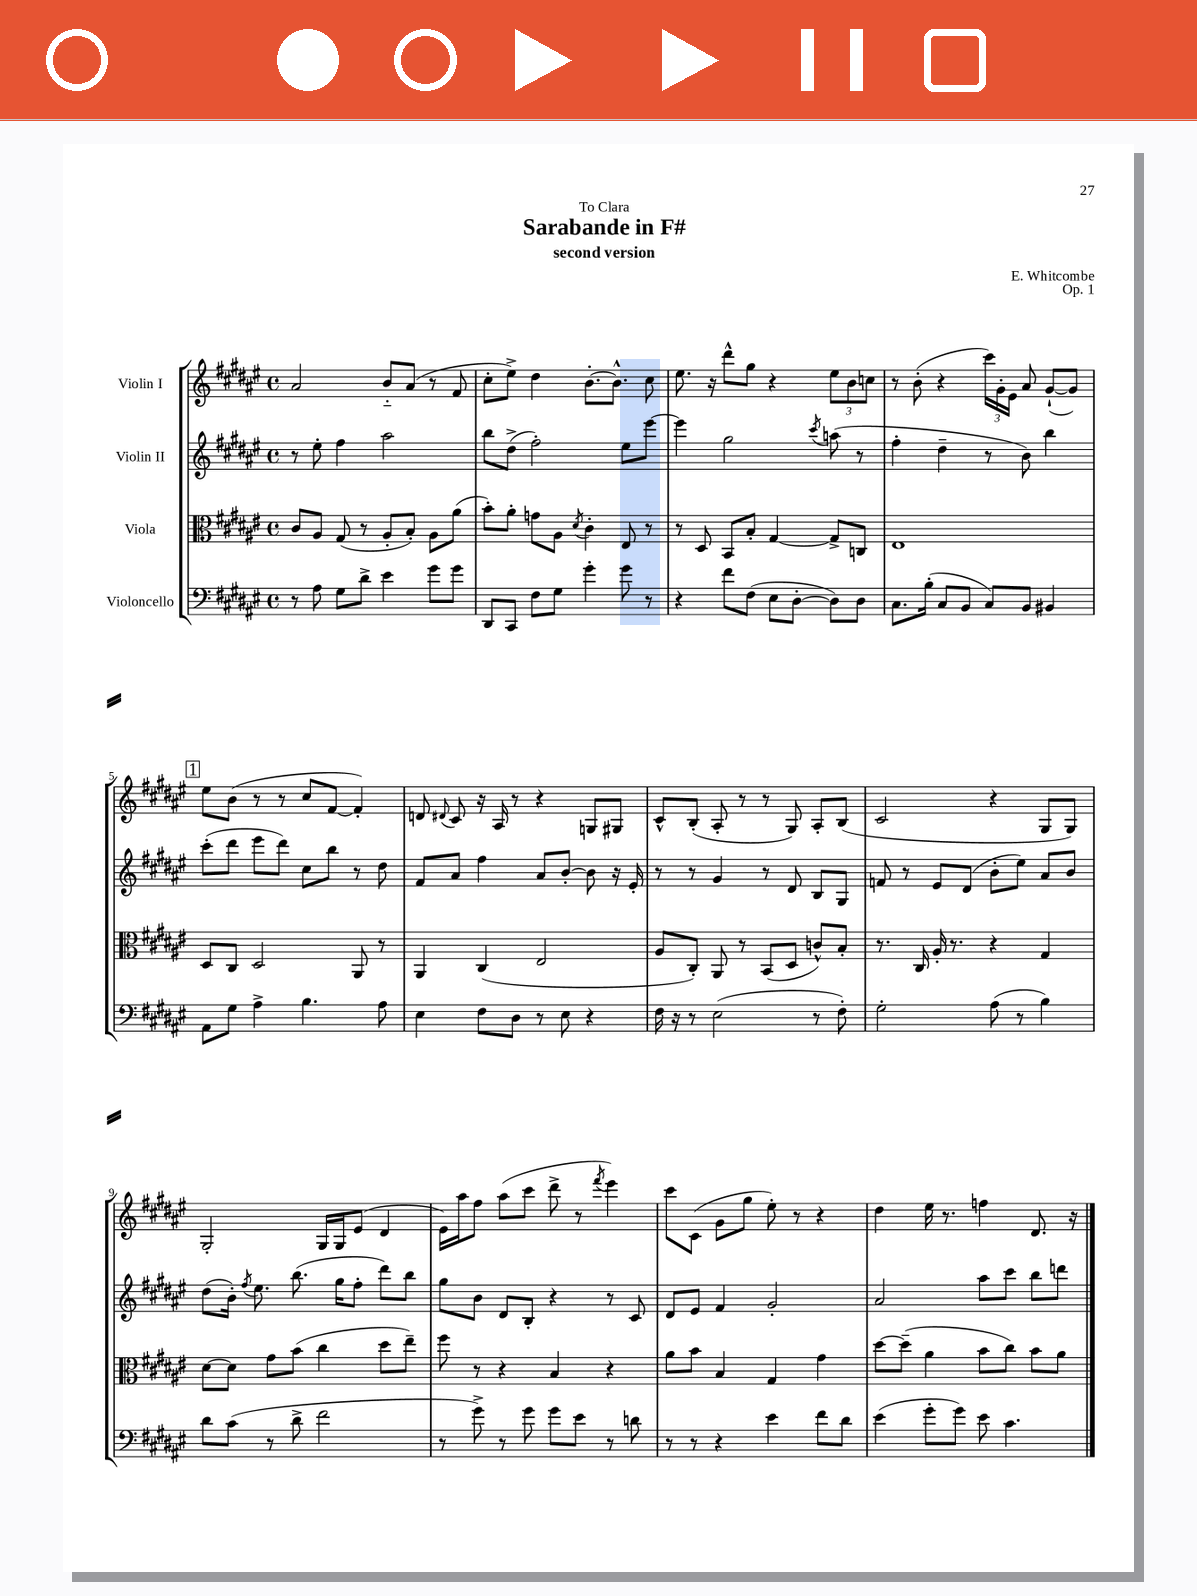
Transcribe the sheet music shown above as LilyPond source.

\header { title = "Sarabande in F#" composer = "E. Whitcombe" subtitle = "second version" dedication = "To Clara" opus = "Op. 1" }
<<
\new StaffGroup <<
\new Staff = "s0" \with { instrumentName = "Violin I" } {
    \clef treble \key fis \major \defaultTimeSignature \time 4/4
    \autoBeamOff ais'2 b'8[-_ ais'8]( r8 fis'8 |
    cis''8[-. eis''8]->) dis''4 b'8.[~-. b'8.]-^ cis''8 |
    eis''8. r16 dis'''8[-^ gis''8] r4 \tuplet 3/2 { eis''8[ b'8 c''8] } |
    r8 b'8-.( r4 \tuplet 3/2 { cis'''16[) gis'16-. eis'16] } ais'8 gis'8[~-!( gis'8]) |
    \mark \markup { \box "1" } eis''8[ b'8]( r8 r8 cis''8[ fis'8]~ fis'4-.) |
    d'8 \appoggiatura { dis'8 } cis'8 r16 ais16 r8 r4 g8[ gis8] |
    cis'8[-^ b8]-.( ais8-. r8 r8 gis8) ais8[-. b8]( |
    cis'2 r4 gis8[ gis8]) |
    gis2-. gis16[ gis16 eis'8]( dis'4 |
    eis'16[) ais''16 fis''8] ais''8[( cis'''8] dis'''8-> r8 \acciaccatura { fis'''8 } eis'''4) |
    cis'''8[ cis'8]( gis'8[ gis''8] eis''8-.) r8 r4 |
    dis''4 eis''16 r8. f''4 dis'8. r16 \bar "|." |
}
\new Staff = "s1" \with { instrumentName = "Violin II" } {
    \clef treble \key fis \major \defaultTimeSignature \time 4/4
    \autoBeamOff r8 eis''8-. fis''4 ais''2 |
    b''8[ dis''8]->( fis''2-.) eis''8[ eis'''8]~ |
    eis'''4 gis''2 \acciaccatura { cis'''8 } a''8( r8 |
    fis''4-. dis''4-- r8 b'8) b''4 |
    \mark \markup { \box "1" } cis'''8[-.( dis'''8] eis'''8[ dis'''8]) cis''8[ b''8] r8 dis''8 |
    fis'8[ ais'8] fis''4 ais'8[ b'8]~-. b'8 r16 eis'16-. |
    r8 r8 gis'4 r8 dis'8 b8[ gis8] |
    f'8 r8 eis'8[ dis'8]( b'8[-. eis''8]) ais'8[ b'8] |
    dis''8[( b'16]-.) \acciaccatura { fis''8 } eis''8. b''8.( gis''16[ fis''8]-. dis'''8[) b''8] |
    gis''8[ b'8] dis'8[ b8]-. r4 r8 cis'8 |
    dis'8[ eis'8] fis'4 gis'2-. |
    ais'2 ais''8[ cis'''8] b''8[ d'''8] \bar "|." |
}
\new Staff = "s2" \with { instrumentName = "Viola" } {
    \clef alto \key fis \major \defaultTimeSignature \time 4/4
    \autoBeamOff cis'8[ ais8] gis8( r8 ais8[-. b8]-.) ais8[ ais'8]( |
    b'8[-.) ais'8]-. g'8[ ais8] \acciaccatura { dis'8 } cis'4-. eis8 r8 |
    r8 dis8 b,8[ b8]-. gis4~ gis8[-> c8] |
    eis1 |
    \mark \markup { \box "1" } dis8[ cis8] dis2 ais,8 r8 |
    ais,4 cis4( eis2 |
    ais8[ cis8]-.) ais,8 r8 b,8[( dis8] c'8[-^) b8]-. |
    r8. cis16 ais16-. r8. r4 gis4 |
    dis'8[~ dis'8] gis'8[ b'8]( cis''4 dis''8[ eis''8]--) |
    fis''8 r8 r4 b4 r4 |
    ais'8[ b'8] b4 gis4 gis'4 |
    dis''8[~ dis''8]--( ais'4 b'8[ cis''8]) b'8[ ais'8] \bar "|." |
}
\new Staff = "s3" \with { instrumentName = "Violoncello" } {
    \clef bass \key fis \major \defaultTimeSignature \time 4/4
    \autoBeamOff r8 ais8 gis8[ dis'8]-> eis'4 gis'8[ gis'8] |
    dis,8[ cis,8] fis8[ gis8] gis'4-. gis'8 r8 |
    r4 fis'8[ fis8]( eis8[ dis8]~-. dis8[) dis8] |
    cis8.[ b16]-.( cis8[ b,8] cis8[) b,8] bis,4 |
    \mark \markup { \box "1" } ais,8[ gis8] ais4-> b4. ais8 |
    eis4 fis8[ dis8] r8 eis8 r4 |
    fis16 r16 r8 eis2( r8 fis8-.) |
    gis2-. ais8( r8 b4) |
    dis'8[ cis'8]( r8 dis'8-> fis'2 |
    r8 gis'8->) r8 gis'8 gis'8[ eis'8] r8 d'8 |
    r8 r8 r4 eis'4 fis'8[ dis'8] |
    eis'4( gis'8[-. gis'8]) eis'8 cis'4. \bar "|." |
}
>>
>>
